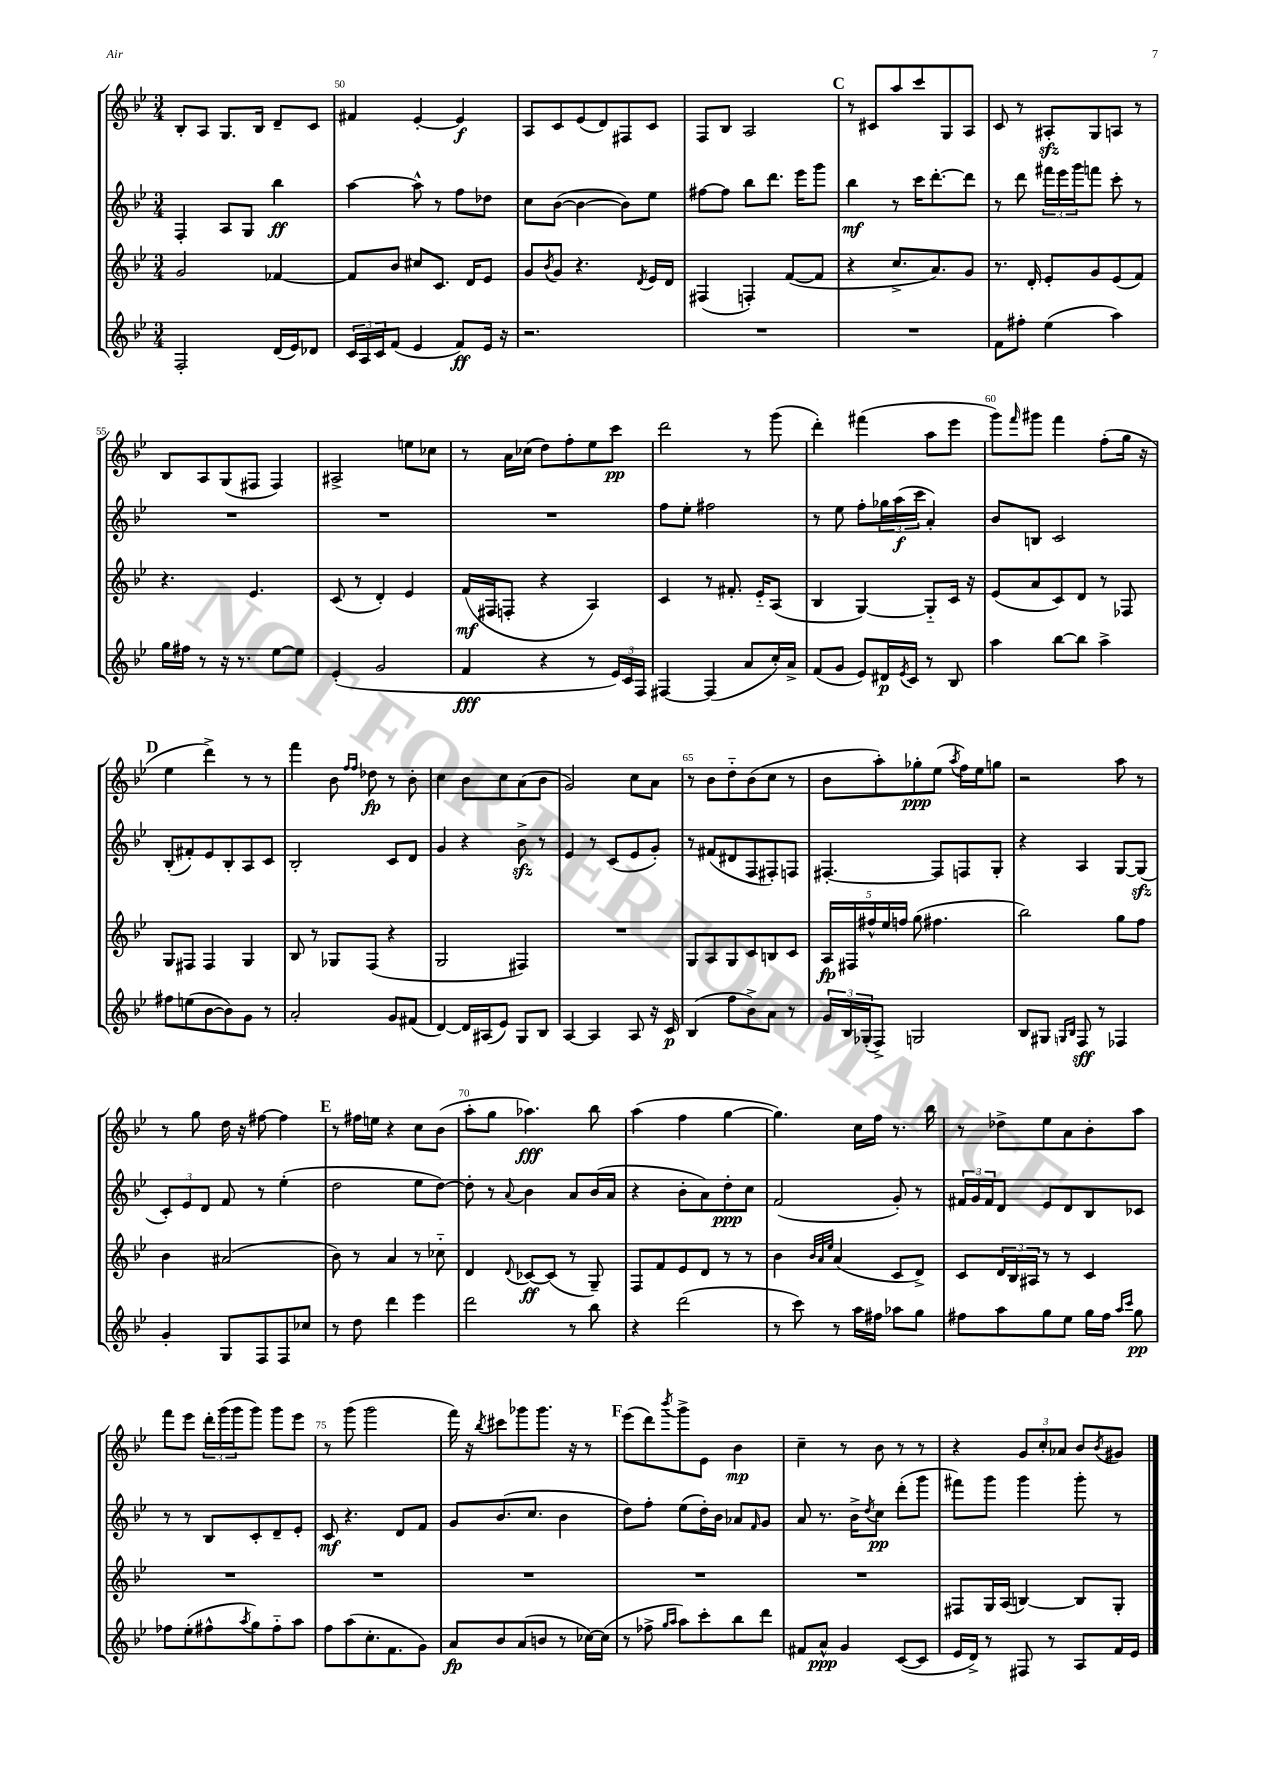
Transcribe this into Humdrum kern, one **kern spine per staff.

**kern	**dynam	**kern	**dynam	**kern	**dynam	**kern	**dynam
*part4	*part4	*part3	*part3	*part2	*part2	*part1	*part1
*staff4	*staff4	*staff3	*staff3	*staff2	*staff2	*staff1	*staff1
*clefG2	*	*clefG2	*	*clefG2	*	*clefG2	*
*k[b-e-]	*	*k[b-e-]	*	*k[b-e-]	*	*k[b-e-]	*
*M3/4	*	*M3/4	*	*M3/4	*	*M3/4	*
=49	=49	=49	=49	=49	=49	=49	=49
2F'/	.	2g/	.	4F'/	.	8B-'/L	.
.	.	.	.	.	.	8A/J	.
.	.	.	.	8A/L	.	8.G/L	.
.	.	.	.	8G/J	.	.	.
.	.	.	.	.	.	16B-/Jk	.
(16d/LL	.	[4f-X/	.	4bb-\	ff	8d~/L	.
16e-/J)	.	.	.	.	.	.	.
8d-X/J	.	.	.	.	.	8c/J	.
=50	=50	=50	=50	=50	=50	=50	=50
24c/LL	.	8f-/L]	.	[4aa\	.	4f#X/	.
24A/	.	.	.	.	.	.	.
24c/J	.	.	.	.	.	.	.
(8f/J	.	8b-/J	.	.	.	.	.
4e-/	.	8cc#X/L	.	8aa^^\]	.	[4e-'/	.
.	.	8.c/J	.	8r	.	.	.
8f/L)	ff	.	.	8ff\L	.	4e-/]	f
.	.	16d/KL	.	.	.	.	.
16e-/Jk	.	8e-/J	.	8dd-X\J	.	.	.
16r	.	.	.	.	.	.	.
=51	=51	=51	=51	=51	=51	=51	=51
2.r	.	8g/L	.	8cc\L	.	8A/L	.
.	.	8qb-/	.	.	.	.	.
.	.	8g/J	.	([8b-\J	.	8c/	.
.	.	4.r	.	4b-\_	.	(8e-/	.
.	.	.	.	.	.	8d/)	.
.	.	.	.	8b-\L])	.	8F#X/	.
.	.	8qd/	.	.	.	.	.
.	.	16e-/LL	.	8ee-\J	.	8c/J	.
.	.	16d/JJ	.	.	.	.	.
=52	=52	=52	=52	=52	=52	=52	=52
2.r	.	(4F#X/	.	[8ff#X\L	.	8F/L	.
.	.	.	.	8ff#\J]	.	8B-/J	.
.	.	4Fn'/)	.	8bb-\L	.	2A/	.
.	.	.	.	8.ddd\J	.	.	.
.	.	([8f/L	.	.	.	.	.
.	.	.	.	16eee-\KL	.	.	.
.	.	8f/J]	.	8ggg\J	.	.	.
!!LO:REH:place=s1:t=C
=53	=53	=53	=53	=53	=53	=53	=53
2.r	.	4r	.	4bb-\	mf	8r	.
.	.	.	.	.	.	8c#X/L	.
.	.	8.cc^/L	.	8r	.	8aa/	.
.	.	.	.	16ccc\KL	.	8ccc/	.
.	.	8.a/)	.	[8.ddd'\	.	.	.
.	.	.	.	.	.	8G/	.
.	.	8g/J	.	8ddd\J]	.	8A/J	.
=54	=54	=54	=54	=54	=54	=54	=54
8f\L	.	8.r	.	8r	.	8c/	.
8ff#X'\J	.	.	.	8ddd\	.	8r	.
.	.	16d'/	.	.	.	.	.
(4ee-\	.	8e-'/L	.	24fff#X\LL	.	8A#Xzz'/L	.
.	.	.	.	24eee-\	.	.	.
.	.	.	.	24ggg\J	.	.	.
.	.	8g/	.	8fffn\J	.	8G/	.
4aa\)	.	(8e-/	.	8ccc'\	.	8An/J	.
.	.	8f/J)	.	8r	.	8r	.
!!LO:LB:g=z
=55	=55	=55	=55	=55	=55	=55	=55
16gg\LL	.	4.r	.	2.r	.	8B-/L	.
16ff#X\JJ	.	.	.	.	.	.	.
8r	.	.	.	.	.	8A/	.
16r	.	.	.	.	.	(8G/	.
8.r	.	.	.	.	.	.	.
.	.	4.e-/	.	.	.	8F#X/J	.
[8ee-\L	.	.	.	.	.	4F#/)	.
8ee-\J]	.	.	.	.	.	.	.
=56	=56	=56	=56	=56	=56	=56	=56
(4e-'/	.	(8c/	.	2.r	.	2A#X^/	.
.	.	8r	.	.	.	.	.
2g/	.	4d'/)	.	.	.	.	.
.	.	4e-/	.	.	.	8een\L	.
.	.	.	.	.	.	8cc-X\J	.
=57	=57	=57	=57	=57	=57	=57	=57
4f/	fff	(16f/LL	mf	2.r	.	8r	.
.	.	16F#X/J	.	.	.	.	.
.	.	8Fn'/J	.	.	.	16a\LL	.
.	.	.	.	.	.	(16cc-X\JJ	.
4r	.	4r	.	.	.	8dd\L)	.
.	.	.	.	.	.	8ff'\	.
8r	.	4A/)	.	.	.	8ee-\	.
24e-/LL)	.	.	.	.	.	8ccc\J	pp
24c/	.	.	.	.	.	.	.
24F/JJ	.	.	.	.	.	.	.
=58	=58	=58	=58	=58	=58	=58	=58
[4F#X/	.	4c/	.	8ff\L	.	2ddd\	.
.	.	.	.	8ee-'\J	.	.	.
(4F#/]	.	8r	.	2ff#X\	.	.	.
.	.	8.f#X'/	.	.	.	.	.
8a/L	.	.	.	.	.	8r	.
.	.	16e-/KL	.	.	.	.	.
16cc'/L)	.	(8A/J	.	.	.	(8ggg\	.
16a^/JJ	.	.	.	.	.	.	.
=59	=59	=59	=59	=59	=59	=59	=59
(8f/L	.	4B-/	.	8r	.	4ddd'\)	.
8g/J	.	.	.	8ee-\	.	.	.
8e-/L)	.	[4G/)	.	8ff'\L	.	(4fff#X\	.
16d#X/L	p	.	.	24gg-X\L	.	.	.
.	.	.	.	(24aa\	f	.	.
8qe-/	.	.	.	.	.	.	.
16c/JJ	.	.	.	.	.	.	.
.	.	.	.	24ccc\JJ	.	.	.
8r	.	8G/L]	.	4a'/)	.	8aa\L	.
8B-/	.	16c/Jk	.	.	.	8eee-\J	.
.	.	16r	.	.	.	.	.
=60	=60	=60	=60	=60	=60	=60	=60
4aa\	.	(8e-/L	.	8b-/L	.	8ggg\L)	.
.	.	.	.	.	.	16qqfff/	.
.	.	8a/	.	8Bn/J	.	8ggg#X\J	.
[8bb-\L	.	8c/)	.	2c/	.	4fff\	.
8bb-\J]	.	8d/J	.	.	.	.	.
4aa^\	.	8r	.	.	.	(8ff'\L	.
.	.	8F-X/	.	.	.	16gg\Jk	.
.	.	.	.	.	.	16r	.
!!LO:LB:g=z
!!LO:REH:place=s1:t=D
=61	=61	=61	=61	=61	=61	=61	=61
8ff#X\L	.	8G/L	.	(8B-'/L	.	4ee-\	.
(8een\	.	8F#X/J	.	8f#X'/)	.	.	.
[8b-\	.	4F#/	.	8e-/	.	4ddd^\)	.
8b-\])	.	.	.	8B-'/	.	.	.
8g\J	.	4G/	.	8A/	.	8r	.
8r	.	.	.	8c/J	.	8r	.
=62	=62	=62	=62	=62	=62	=62	=62
2a'/	.	8B-/	.	2B-'/	.	4fff\	.
.	.	8r	.	.	.	.	.
.	.	8G-X/L	.	.	.	8b-\	.
.	.	.	.	.	.	16qqff/LL	.
.	.	.	.	.	.	16qqff/JJ	.
.	.	(8F/J	.	.	.	8dd-X\	fp
8g/L	.	4r	.	8c/L	.	8r	.
(8f#X/J	.	.	.	8d/J	.	8b-'\	.
=63	=63	=63	=63	=63	=63	=63	=63
[4d/)	.	2G/	.	4g/	.	4cc\	.
16d/LL]	.	.	.	4r	.	8b-\L	.
(16A#X/J	.	.	.	.	.	.	.
8e-/J)	.	.	.	.	.	8cc\	.
8G/L	.	4F#X/)	.	8b-zz^\	.	(8a\	.
8B-/J	.	.	.	8r	.	8b-\J	.
=64	=64	=64	=64	=64	=64	=64	=64
[4A/	.	2.r	.	4e-/	.	2g/)	.
4A/]	.	.	.	8r	.	.	.
.	.	.	.	(8c/L	.	.	.
8A/	.	.	.	8e-/	.	8cc\L	.
16r	.	.	.	8g'/J)	.	8a\J	.
16c/	p	.	.	.	.	.	.
=65	=65	=65	=65	=65	=65	=65	=65
(4B-/	.	8G/L	.	8r	.	8r	.
.	.	8A/	.	(8f#X/L	.	8b-\L	.
8ff\L	.	8G/	.	8d#X/	.	8dd\	.
8b-^\)	.	8c/	.	8F/	.	(8b-\	.
8a\J	.	8Bn/	.	8F#X'/)	.	8cc\J	.
8r	.	8c/J	.	8Fn/J	.	8r	.
=66	=66	=66	=66	=66	=66	=66	=66
24g/LL	.	20A/LL	fp	[4.F#X'/	.	8b-\L	.
24B-/	.	.	.	.	.	.	.
.	.	20F#X/	.	.	.	.	.
(24G-X'/J	.	.	.	.	.	.	.
.	.	20ff#X^^/	.	.	.	.	.
8F^/J)	.	.	.	.	.	8aa'\)	.
.	.	20ee-/	.	.	.	.	.
.	.	20ffn/JJ	.	.	.	.	.
2Gn/	.	(8gg\	.	.	.	8gg-X'\	ppp
.	.	4.ff#X\	.	8F#/L]	.	(8ee-\J	.
.	.	.	.	.	.	8qaa/	.
.	.	.	.	8Fn/	.	16ff\LL)	.
.	.	.	.	.	.	16ee-\J	.
.	.	.	.	8G'/J	.	8ggn\J	.
=67	=67	=67	=67	=67	=67	=67	=67
8B-/L	.	2bb-\)	.	4r	.	2r	.
8G#X/J	.	.	.	.	.	.	.
16qqGn/LL	.	.	.	.	.	.	.
16qqB-/JJ	.	.	.	.	.	.	.
8F/	sff	.	.	4A/	.	.	.
8r	.	.	.	.	.	.	.
4F-X/	.	8gg\L	.	[8G/L	.	8aa\	.
.	.	8ff\J	.	(8Gzz/J]	.	8r	.
!!LO:LB:g=z
=68	=68	=68	=68	=68	=68	=68	=68
4g'/	.	4b-\	.	12c'/L)	.	8r	.
.	.	.	.	12e-/	.	.	.
.	.	.	.	.	.	8gg\	.
.	.	.	.	12d/J	.	.	.
8G/L	.	(2a#X/	.	8f/	.	16dd\	.
.	.	.	.	.	.	16r	.
8F/	.	.	.	8r	.	[8ff#X\	.
8F/	.	.	.	(4ee-'\	.	4ff#\]	.
8cc-X/J	.	.	.	.	.	.	.
!!LO:REH:place=s1:t=E
=69	=69	=69	=69	=69	=69	=69	=69
8r	.	8b-\)	.	2dd\	.	8r	.
8dd\	.	8r	.	.	.	16ff#X\LL	.
.	.	.	.	.	.	16een\JJ	.
4ddd\	.	4a/	.	.	.	4r	.
4eee-\	.	8r	.	8ee-\L	.	8cc\L	.
.	.	8cc-X\	.	[8dd\J)	.	(8b-\J	.
=70	=70	=70	=70	=70	=70	=70	=70
2ddd\	.	4d/	.	8dd'\]	.	8aa'\L	.
.	.	.	.	8r	.	8gg\J	.
.	.	8qqd/	.	8qqa/	.	.	.
.	.	[8c-X/L	ff	4b-\	.	4.aa-X\)	fff
.	.	(8c-/J]	.	.	.	.	.
8r	.	8r	.	8a/L	.	.	.
8bb-\	.	8G~/)	.	(16b-/L	.	8bb-\	.
.	.	.	.	16a/JJ	.	.	.
=71	=71	=71	=71	=71	=71	=71	=71
4r	.	8F/L	.	4r	.	(4aa\	.
.	.	8f/	.	.	.	.	.
(2ddd\	.	8e-/	.	8b-'\L	.	4ff\	.
.	.	8d/J	.	8a\)	.	.	.
.	.	8r	.	8dd'\	ppp	[4gg\	.
.	.	8r	.	8cc\J	.	.	.
=72	=72	=72	=72	=72	=72	=72	=72
8r	.	4b-\	.	(2f/	.	4.gg\])	.
8ccc\)	.	.	.	.	.	.	.
.	.	32qqb-/LLL	.	.	.	.	.
.	.	32qqa/	.	.	.	.	.
.	.	32qqee-/JJJ	.	.	.	.	.
8r	.	(4a/	.	.	.	.	.
16aa\LL	.	.	.	.	.	16cc\LL	.
16ff#X\JJ	.	.	.	.	.	16ff\JJ	.
8aa-X\L	.	8c/L	.	8g'/)	.	8.r	.
8gg\J	.	8d^/J)	.	8r	.	.	.
.	.	.	.	.	.	16bb-\	.
=73	=73	=73	=73	=73	=73	=73	=73
8ff#X\L	.	8c/L	.	24f#X/LL	.	8r	.
.	.	.	.	24g/	.	.	.
.	.	.	.	24f#/J	.	.	.
8aa\	.	24d/L	.	8d/J	.	8dd-X^\L	.
.	.	24B-/	.	.	.	.	.
.	.	24A#X/JJ	.	.	.	.	.
8gg\	.	8r	.	8e-/L	.	8ee-\	.
8ee-\J	.	8r	.	8d/	.	8a\	.
16gg\LL	.	4c/	.	8B-/	.	8b-'\	.
16ff#\JJ	.	.	.	.	.	.	.
16qqaa/LL	.	.	.	.	.	.	.
16qqccc/JJ	.	.	.	.	.	.	.
8gg\	pp	.	.	8c-X/J	.	8aa\J	.
!!LO:LB:g=z
=74	=74	=74	=74	=74	=74	=74	=74
8ff-X\L	.	2.r	.	8r	.	8fff\L	.
(8ee-'\	.	.	.	8r	.	8eee-\J	.
8ff#X^^\	.	.	.	8B-/L	.	24ddd'\LL	.
.	.	.	.	.	.	(24ggg\	.
.	.	.	.	.	.	24ggg\J	.
8qaa/	.	.	.	.	.	.	.
8gg\)	.	.	.	8c'/	.	8ggg\J)	.
8ff#\	.	.	.	8d~/	.	8ggg\L	.
8aa\J	.	.	.	8e-'/J	.	8eee-\J	.
=75	=75	=75	=75	=75	=75	=75	=75
8ff\L	.	2.r	.	8c/	mf	8r	.
(8aa\	.	.	.	4.r	.	(8ggg\	.
8.cc'\	.	.	.	.	.	2ggg\	.
8.f\	.	.	.	.	.	.	.
.	.	.	.	8d/L	.	.	.
8g\J)	.	.	.	8f/J	.	.	.
=76	=76	=76	=76	=76	=76	=76	=76
8a/L	fp	2.r	.	8g/L	.	16fff\)	.
.	.	.	.	.	.	16r	.
.	.	.	.	.	.	8qbb-/	.
8b-/	.	.	.	(8.b-/	.	8ccc#X\L	.
(8a/	.	.	.	.	.	8ggg-X\	.
.	.	.	.	8.cc/J	.	.	.
8bn/J	.	.	.	.	.	8.ggg-\J	.
8r	.	.	.	4b-\	.	.	.
.	.	.	.	.	.	16r	.
[16cc-X\LL)	.	.	.	.	.	8r	.
(16cc-\JJ]	.	.	.	.	.	.	.
!!LO:REH:place=s1:t=F
=77	=77	=77	=77	=77	=77	=77	=77
8r	.	2.r	.	8dd\L)	.	(8eee-\L	.
8ff-X^\	.	.	.	8ff'\J	.	8ddd\)	.
16qqgg/LL	.	.	.	.	.	.	.
16qqaa/JJ	.	.	.	.	.	8qbbb-/	.
8aa\L)	.	.	.	(8ee-\L	.	8ggg^\	.
8ccc'\	.	.	.	16dd'\L)	.	8e-\J	.
.	.	.	.	16b-\JJ	.	.	.
8bb-\	.	.	.	8a-X/L	.	4b-\	mp
.	.	.	.	16qqf/	.	.	.
8ddd\J	.	.	.	8g/J	.	.	.
=78	=78	=78	=78	=78	=78	=78	=78
8f#X/L	.	2.r	.	8a/	.	4cc~\	.
8a^^/J	ppp	.	.	8.r	.	.	.
4g/	.	.	.	.	.	8r	.
.	.	.	.	16b-^\KL	.	.	.
.	.	.	.	8qdd/	.	.	.
.	.	.	.	8cc\J	pp	8b-\	.
([8c/L	.	.	.	(8ddd'\L	.	8r	.
8c/J]	.	.	.	8ggg\J	.	8r	.
=79	=79	=79	=79	=79	=79	=79	=79
16e-/LL	.	8F#X/L	.	8fff#X\L)	.	4r	.
16d^/JJ)	.	.	.	.	.	.	.
8r	.	16G/L	.	8ggg\J	.	.	.
.	.	(16A/JJ	.	.	.	.	.
8F#X/	.	[4Bn/)	.	4ggg\	.	12g/L	.
.	.	.	.	.	.	12cc'/	.
8r	.	.	.	.	.	.	.
.	.	.	.	.	.	12a-X/J	.
8A/L	.	8B/L]	.	8ggg'\	.	8b-/L	.
.	.	.	.	.	.	8qb-/	.
16f/L	.	8G'/J	.	8r	.	8g#X/J	.
16e-/JJ	.	.	.	.	.	.	.
==	==	==	==	==	==	==	==
*-	*-	*-	*-	*-	*-	*-	*-
